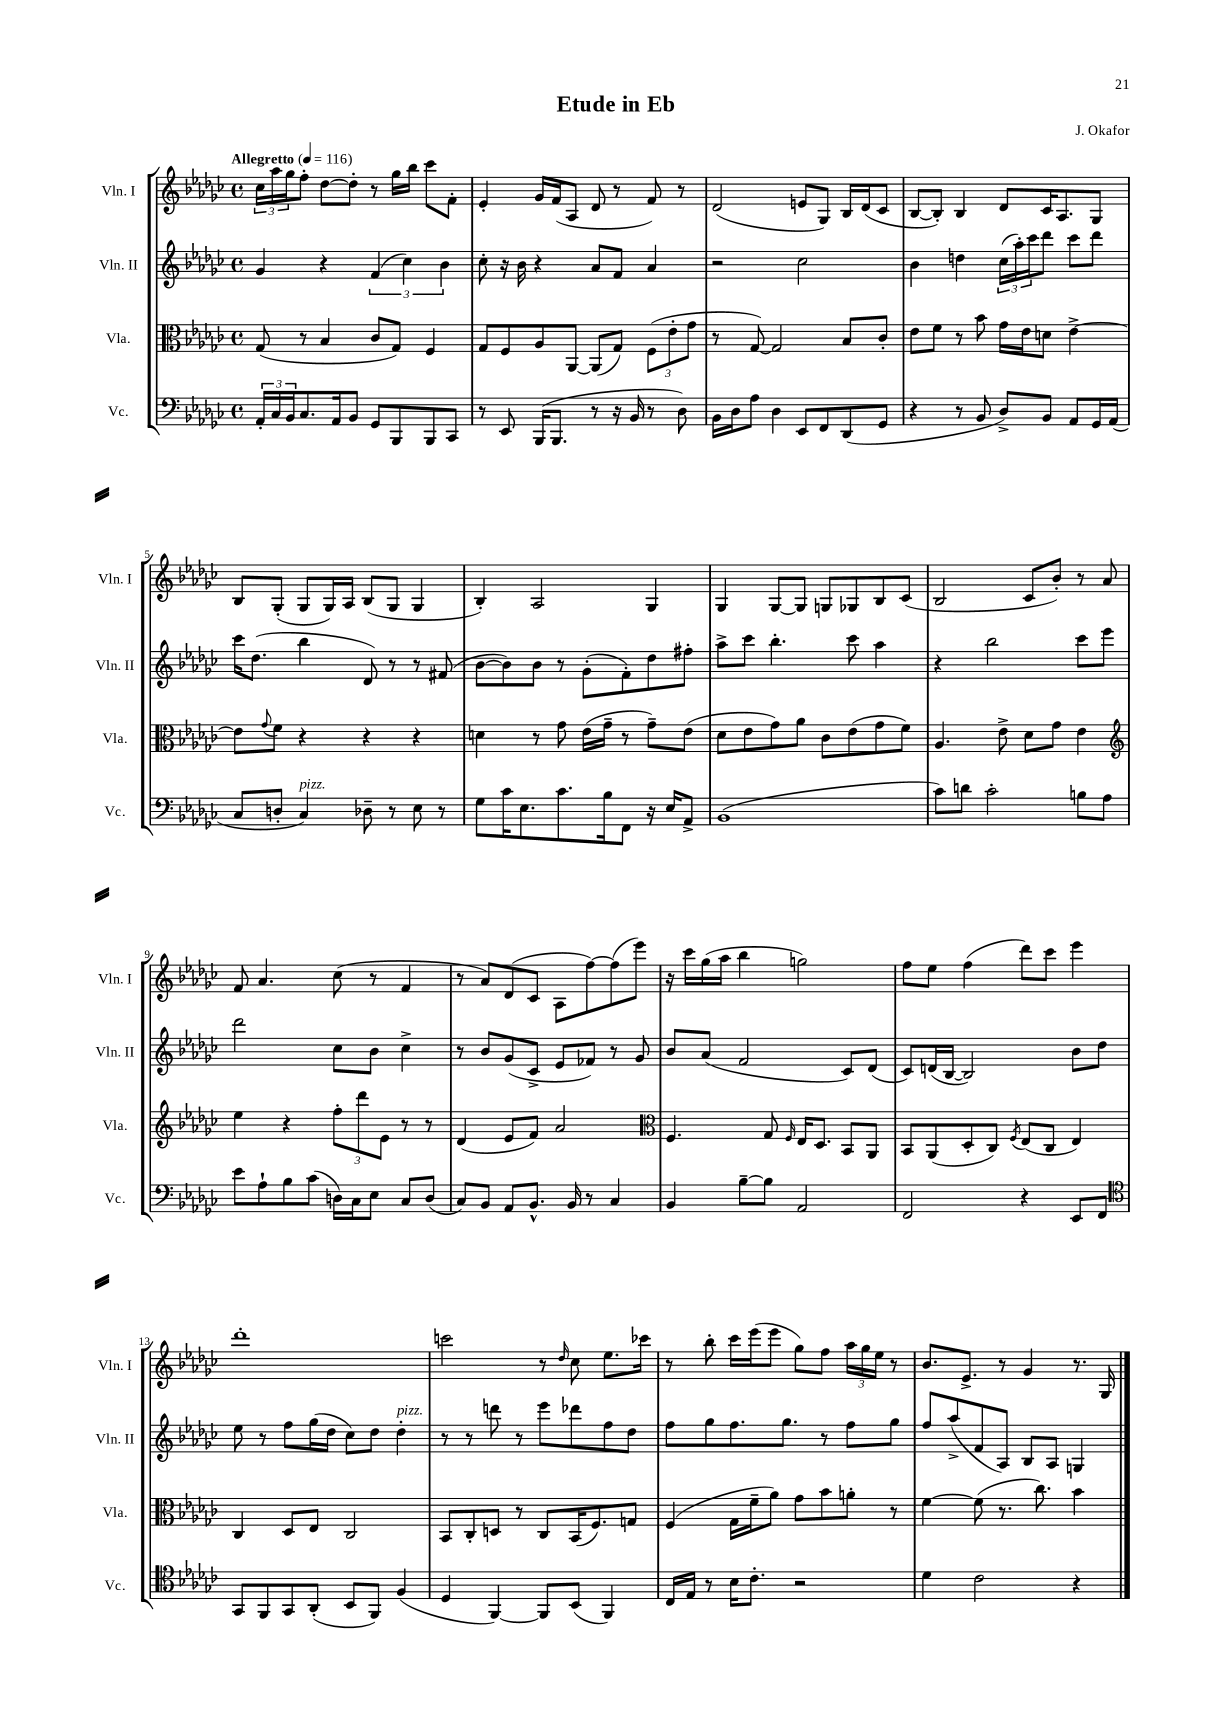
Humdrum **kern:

**kern	**kern	**kern	**kern
*part4	*part3	*part2	*part1
*staff4	*staff3	*staff2	*staff1
*I"Vc.	*I"Vla.	*I"Vln. II	*I"Vln. I
*I'Vc.	*I'Vla.	*I'Vln. II	*I'Vln. I
*clefF4	*clefC3	*clefG2	*clefG2
*k[b-e-a-d-g-c-]	*k[b-e-a-d-g-c-]	*k[b-e-a-d-g-c-]	*k[b-e-a-d-g-c-]
*M4/4	*M4/4	*M4/4	*M4/4
*met(c)	*met(c)	*met(c)	*met(c)
*MM116	*MM116	*MM116	*MM116
=1	=1	=1	=1
!	!	!	!LO:TX:a:B:t=Allegretto
24AA-'/LL	(8G-/	4g-/	24cc-\LL
24C-/	.	.	24aa-\
24BB-/J	.	.	24gg-\J
8.C-/	8r	.	8ff'\J
.	4B-/	4r	[8dd-\L
16AA-/k	.	.	.
8BB-/J	.	.	8dd-'\J]
8GG-/L	8c-/L	(6f/	8r
8BBB-/	8G-/J)	.	16gg-\LL
.	.	6cc-\)	.
.	.	.	16bb-\JJ
8BBB-/	4F/	.	8ccc-\L
.	.	6b-\	.
8CC-/J	.	.	8f'\J
=2	=2	=2	=2
8r	8G-/L	8cc-'\	4e-'/
8EE-/	8F/	16r	.
.	.	16b-\	.
(16BBB-/KL	8A-/	4r	16g-/LL
8.BBB-/J	.	.	(16f/J
.	[8AA-/J	.	8A-/J
8r	(8AA-/L]	8a-/L	8d-/
16r	8G-/J)	8f/J	8r
16BB-/	.	.	.
8r	(12F\L	4a-/	8f/)
.	12e-'\	.	.
8D-\)	.	.	8r
.	12g-\J	.	.
=3	=3	=3	=3
16BB-\LL	8r	2r	(2d-/
16D-\J	.	.	.
8A-\J	[8G-/)	.	.
4D-\	2G-/]	.	.
8EE-/L	.	2cc-\	8en/L
8FF/	.	.	8G-/J)
(8DD-/	8B-/L	.	16B-/LL
.	.	.	(16d-/J
8GG-/J	8c-'/J	.	8c-/J
=4	=4	=4	=4
4r	8e-\L	4b-\	[8B-/L
.	8f\J	.	8B-'/J])
8r	8r	4ddn\	4B-/
8BB-/	8b-\	.	.
8D-^/L)	16g-\LL	(24cc-\LL	8d-/L
.	.	24aa-'\)	.
.	16e-\J	.	.
.	.	24ccc-\J	.
8BB-/J	8dn\J	8ddd-\J	16c-/K
.	.	.	8.A-/
8AA-/L	[4e-^\	8ccc-\L	.
16GG-/L	.	8ddd-\J	8G-/J
(16AA-/JJ	.	.	.
!!LO:LB:g=z
=5	=5	=5	=5
8C-/L	8e-\L]	16ccc-\KL	8B-/L
.	.	(8.dd-\J	.
.	8qqg-/	.	.
8Dn'/J	8f\J	.	(8G-'/J
!LO:TX:a:i:t=pizz.	!	!	!
4C-/)	4r	4bb-\	8G-/L
.	.	.	16G-/L)
.	.	.	16A-/JJ
8D-X~\	4r	8d-/)	(8B-/L
8r	.	8r	8G-/J
8E-\	4r	8r	4G-/
8r	.	(8f#X/	.
=6	=6	=6	=6
8G-\L	4dn\	[8b-\L	4B-'/)
16c-\K	.	8b-\])	.
8.E-\	.	.	.
.	8r	8b-\J	2A-/
8.c-\	8g-\	8r	.
.	(16e-\LL	(8g-'\L	.
16B-\k	16g-~\JJ	.	.
8FF\J	8r	8f'\)	.
16r	8g-~\L)	8dd-\	4G-/
16E-/KL	.	.	.
8AA-^/J	(8e-\J	8ff#X'\J	.
=7	=7	=7	=7
(1BB-	8d-\L	8aa-^\L	4G-/
.	8e-\	8ccc-\J	.
.	8g-\)	4.bb-'\	[8G-/L
.	8a-\J	.	8G-/J]
.	8c-\L	.	8Gn/L
.	(8e-\	8ccc-\	8G-X/
.	8g-\	4aa-\	8B-/
.	8f\J)	.	(8c-/J
=8	=8	=8	=8
8c-\L)	4.A-/	4r	2B-/
8dn\J	.	.	.
2c-'\	.	2bb-\	.
.	8e-^\	.	.
.	8d-\L	.	8c-/L
.	8g-\J	.	8b-'/J)
8Bn\L	4e-\	8ccc-\L	8r
8A-\J	.	8eee-\J	8a-/
!!LO:LB:g=z
=9	=9	=9	=9
*	*clefG2	*	*
8e-\L	4ee-\	2ddd-\	8f/
8A-`\	.	.	4.a-/
8B-\	4r	.	.
(8c-\J	.	.	.
16Dn\LL)	12ff'\L	8cc-\L	(8cc-\
16C-\J	.	.	.
.	12ddd-\	.	.
8E-\J	.	8b-\J	8r
.	12e-\J	.	.
8C-/L	8r	4cc-^\	4f/
(8D/J	8r	.	.
=10	=10	=10	=10
8C-/L)	(4d-/	8r	8r
8BB-/J	.	8b-/L	8a-/L)
8AA-/L	8e-/L	(8g-/	(8d-/
8.BB-^^/J	8f/J)	8c-^/J	8c-/J
.	2a-/	8e-/L	8A-\L
16BB-/	.	.	.
8r	.	8f-X/J)	[8ff\)
4C-/	.	8r	(8ff\]
.	.	8g-/	8eee-\J)
=11	=11	=11	=11
*	*clefC3	*	*
4BB-/	4.F/	8b-/L	16r
.	.	.	16ccc-\LL
.	.	(8a-/J	(16gg-\
.	.	.	16aa-\JJ
[8B-~\L	.	2f/	4bb-\
8B-\J]	8G-/	.	.
.	16qqF/	.	.
2AA-/	16E-/KL	.	2ggn\)
.	8.D-/J	.	.
.	8BB-/L	8c-/L)	.
.	8AA-/J	(8d-/J	.
=12	=12	=12	=12
2FF/	8BB-/L	8c-/L)	8ff\L
.	(8AA-/	(16dn/L	8ee-\J
.	.	[16B-/JJ	.
.	8D-'/	2B-/])	(4ff\
.	8C-/J)	.	.
.	8qF/	.	.
4r	(8E-/L	.	8ddd-\L)
.	8C-/J	.	8ccc-\J
8EE-/L	4E-/)	8b-\L	4eee-\
8FF/J	.	8dd-\J	.
!!LO:LB:g=z
=13	=13	=13	=13
*clefC4	*	*	*
8GG-/L	4C-/	8ee-\	1ddd-'
8FF/	.	8r	.
8GG-/	8D-/L	8ff\L	.
(8AA-'/J	8E-/J	(16gg-\L	.
.	.	16dd-\JJ	.
8BB-/L	2C-/	8cc-\L)	.
8FF/J)	.	8dd-\J	.
!	!	!LO:TX:a:i:t=pizz.	!
(4F/	.	4dd-'\	.
=14	=14	=14	=14
4D-/	8BB-/L	8r	2cccn\
.	8C-'/	8r	.
[4FF/)	8Dn/J	8dddn\	.
.	8r	8r	.
8FF/L]	8C-/L	8eee-\L	8r
.	.	.	16qqdd-/
(8BB-/J	(16BB-/K	8ddd-X\	8cc-\
.	8.F/)	.	.
4FF/)	.	8ff\	8.ee-\L
.	8Gn/J	8dd-\J	.
.	.	.	16ccc-X\Jk
=15	=15	=15	=15
16C-/LL	(4F/	8ff\L	8r
16E-/JJ	.	.	.
8r	.	8gg-\	8bb-'\
16B-\KL	16G-\LL	8.ff\	16ccc-\LL
8.c-'\J	16f~\J	.	(16eee-\J
.	8a-\J)	.	8eee-\J
.	.	8.gg-\J	.
2r	8g-\L	.	8gg-\L)
.	8b-\	8r	8ff\J
.	8an'\J	8ff\L	24aa-\LL
.	.	.	24gg-\
.	.	.	24ee-\JJ
.	8r	8gg-\J	8r
=16	=16	=16	=16
4d-\	[4f\	8ff/L	8.b-/L
.	.	(8aa-^/	.
.	.	.	8.e-^/J
2c-\	(8f\]	8f/	.
.	8.r	8A-/J)	8r
.	.	8B-/L	4g-/
.	8.cc-\)	.	.
.	.	8A-/J	.
4r	4b-\	4Gn/	8.r
.	.	.	16G-/
==	==	==	==
*-	*-	*-	*-
